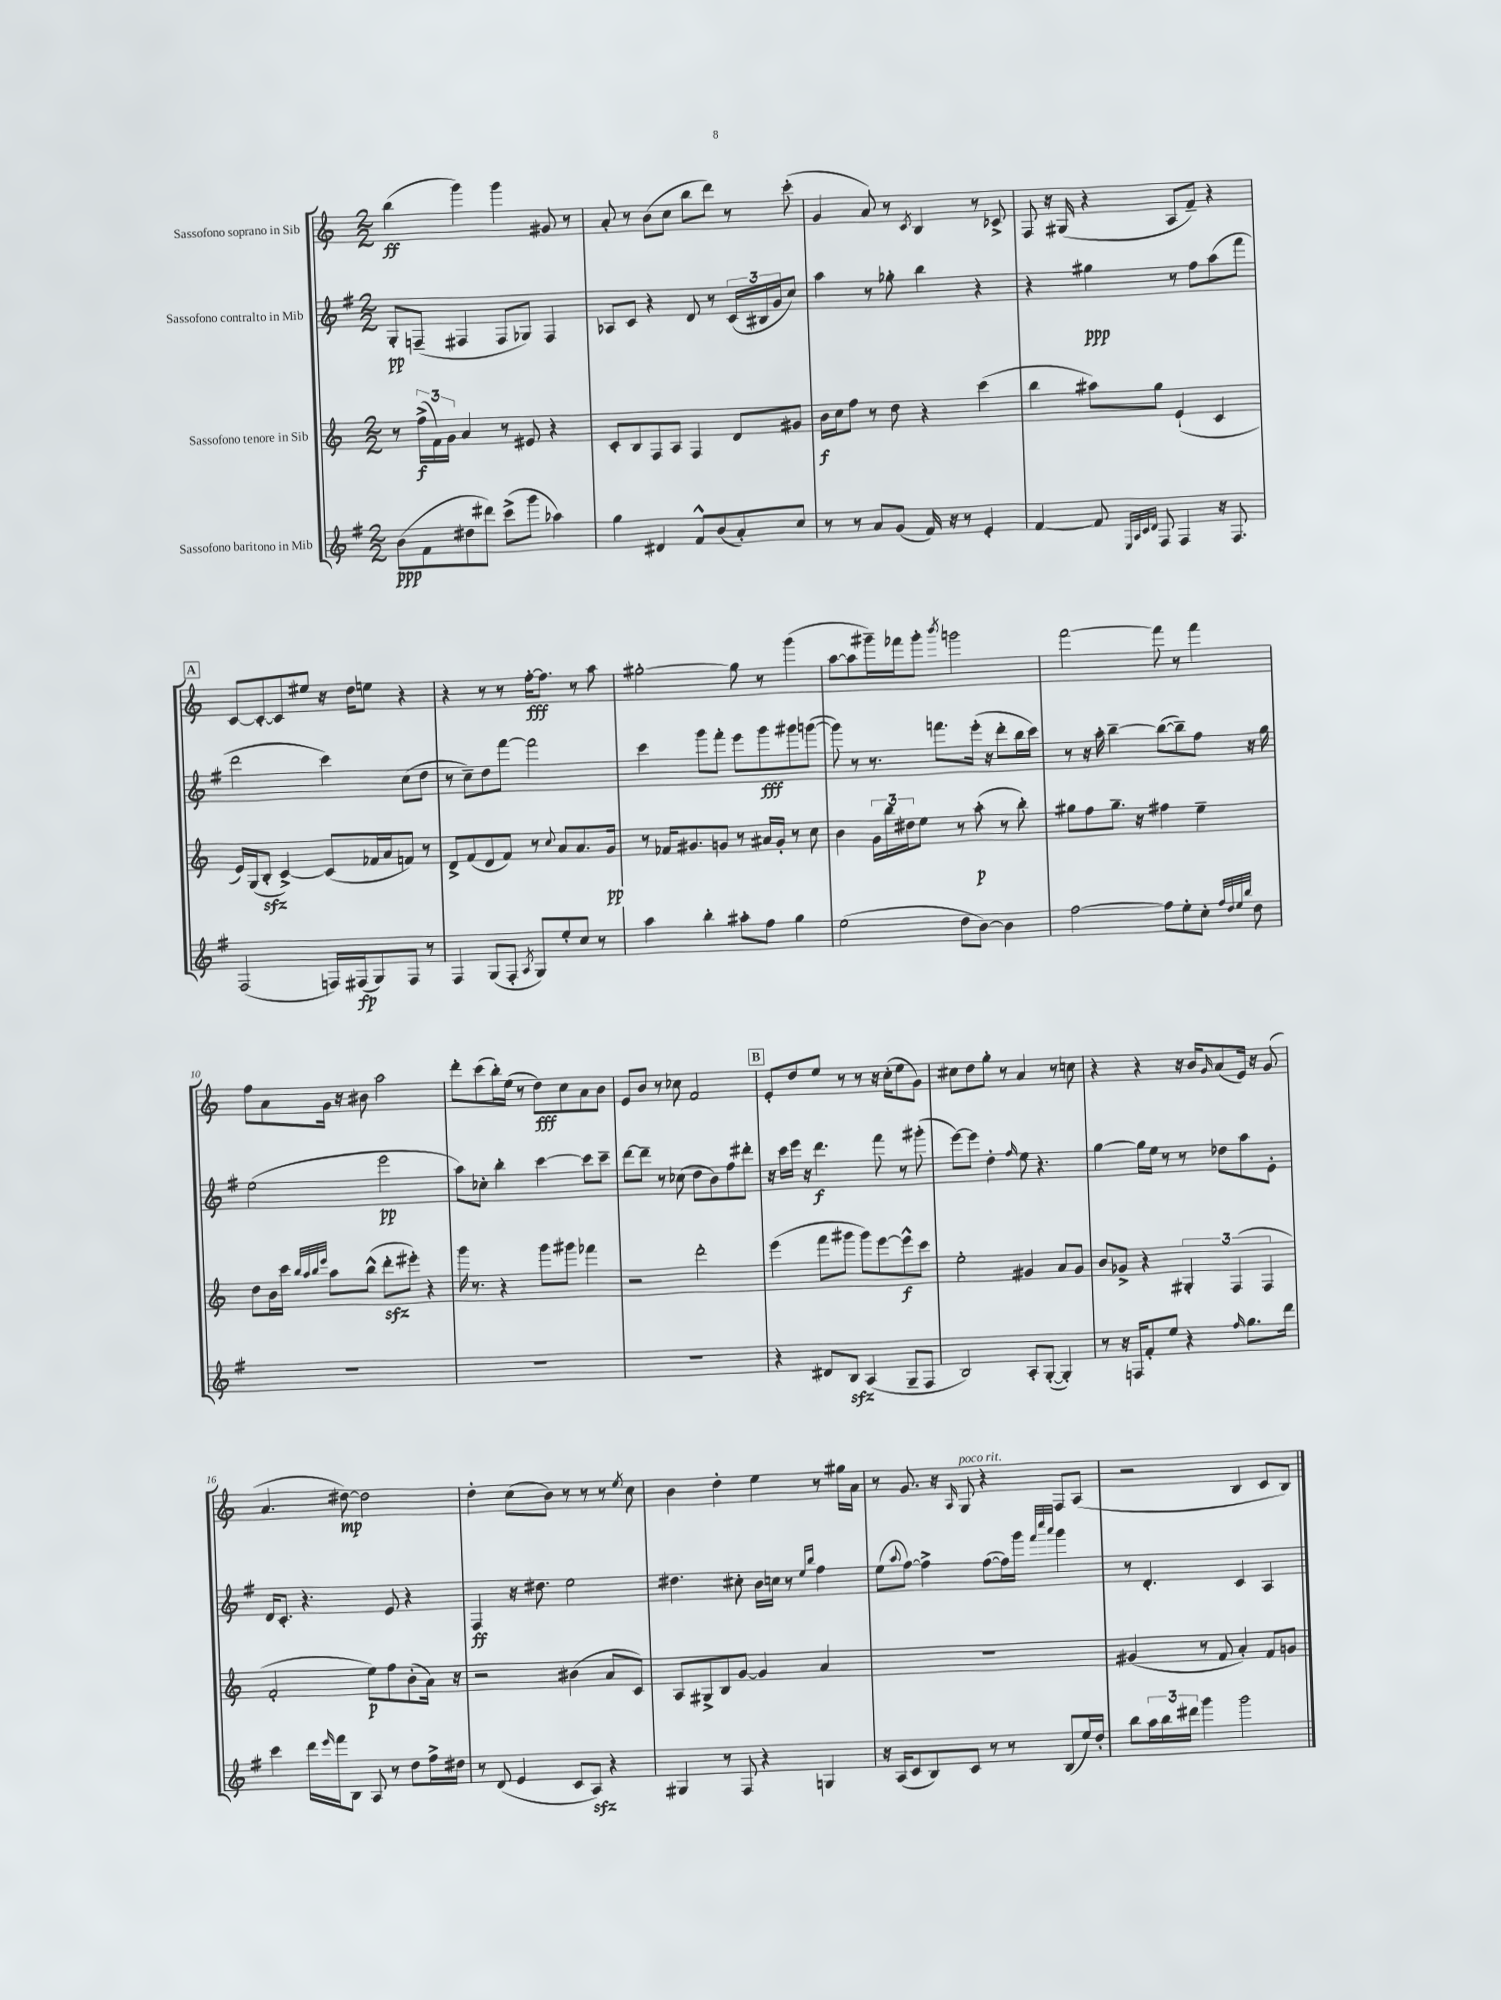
<<
\new StaffGroup <<
\new Staff = "s0" \with { instrumentName = "Sassofono soprano in Sib" } {
    \clef treble \key c \major \numericTimeSignature \time 2/2
    b''4\ff( g'''4) g'''4 gis'8 r8 |
    a'8-. r8 b'8( c''8 b''8 d'''8) r8 c'''8-.( |
    g'4 a'8) r8 \acciaccatura { c'8 } b4 r8 ces'8-> |
    f8 r16 gis16( r4 a8 f'8--) r4 |
    \mark \markup { \box "A" } c'8~ c'8~-. c'8 eis''8 r16 d''16 e''8 r4 |
    r4 r8 r8 f''16~-.\fff f''8. r8 a''8 |
    gis''2~-. gis''8 r8 g'''4( |
    a''8~ a''8 gis'''16--) fes'''16 gis'''8-. \acciaccatura { b'''8 } g'''2 |
    f'''2~ f'''8 r8 f'''4 |
    f''8 a'8 g'16 r16 bis'8 a''2 |
    d'''8-. c'''8( b''16-.) e''16( r8 d''8\fff) c''8 a'8 b'8 |
    e'8 b'8 r8 ces''8 f'2 |
    \mark \markup { \box "B" } e'8-. d''8 e''8 r8 r8 r16 c''16-.( e''8 g'8) |
    cis''8 d''8 g''8-. r8 a'4 r8 c''8 |
    r4 r4 r16 b'16 \grace { g'16 } a'8( e'16) r16 g'8( |
    a'4. dis''8~\mp) dis''2 |
    d''4-. c''8( b'8) r8 r8 r8 \acciaccatura { e''8 } c''8 |
    b'4 d''4-. e''4 r8 gis''16 a'16 |
    r8 g'8. r16 \grace { a16 } g8^\markup { \italic "poco rit." } r4 f8 a8( |
    r2 b4 c'8 b8) \bar "|." |
}
\new Staff = "s1" \with { instrumentName = "Sassofono contralto in Mib" } {
    \clef treble \key g \major \numericTimeSignature \time 2/2
    g8-.\pp f8--( fis4 fis8 ges8) fis4 |
    aes8 c'8 r4 d'8 r8 \tuplet 3/2 { c'16( bis16 g'16 } c''8) |
    a''4 r8 ges''8-. b''4 r4 |
    r4 gis''4\ppp r8 fis''8 a''8( fis'''8 |
    \mark \markup { \box "A" } d'''2 c'''4) c''8( d''8 |
    r8 c''8--) d''8 fis'''8~ fis'''2 |
    c'''4 g'''8 fis'''8-. e'''8 g'''8\fff gis'''8 g'''8~( |
    g'''8) r8 r8. f'''8. e'''16-.( r16 d'''8-. b''16 c'''16) |
    r8 r16 a''16-. b''4~-- b''8~( b''8--) fis''8 r16 g''16 |
    e''2( e'''2\pp |
    a''8) ces''8-. b''4-. c'''4~ c'''8 c'''8-- |
    d'''8~ d'''8-- r8 ces''8( d''8 b'8) fis''8 dis'''8-. |
    \mark \markup { \box "B" } r16 c'''16 e'''16 r16 d'''4.\f fis'''8 r8 gis'''8-.( |
    e'''8~) e'''8 d''4-. \grace { fis''16 } e''8 r4. |
    g''4~ g''16 e''16 r8 r8 des''8 a''8 e'8-. |
    d'16 c'8.-. r4. e'8 r4 |
    fis4\ff r16 dis''8. e''2 |
    dis''4. cis''8-. b'16 c''16 r8 \grace { e''16 b''16 } fis''4 |
    e''8( \appoggiatura { a''8 } fis''8~) fis''4-> fis''8~( fis''16) g'''16 \grace { fis'''32 c''''32 a'''32 } g'''4 |
    r8 d'4.-. c'4 a4 \bar "|." |
}
\new Staff = "s2" \with { instrumentName = "Sassofono tenore in Sib" } {
    \clef treble \key c \major \numericTimeSignature \time 2/2
    r8 \tuplet 3/2 { f''16->\f( f'16) g'16 } a'4 r8 eis'8 r4 |
    c'8-. b8 f8 a8 f4 d'8 gis'8 |
    b'16\f c''16 f''8 r8 d''8 r4 c'''4( |
    b''4 ais''8) g''8 e'4-!( c'4 |
    \mark \markup { \box "A" } e'16) g16( b8-.\sfz c'4~->) c'8( fes'16 a'16 f'8) r8 |
    d'8-> f'8( d'8 f'8) r8 \appoggiatura { c''8 } a'8 a'8. g'16\pp |
    r8 fes'16 gis'8. g'8 r8 ais'16 g'16-. r8 c''8 |
    b'4 \tuplet 3/2 { g'16 b''16 dis''16 } e''8 r8 a''8-.\p( r8 b''8-.) |
    gis''8 f''8 gis''8.-- r16 fis''4 e''4-- |
    d''8 b'16 c'''16 \grace { b''32 a''32 b''32 e'''32 } a''8 b''8-^( d'''8-.\sfz eis'''8-.) r4 |
    g'''16 r8. r4 g'''8 gis'''8 fes'''4 |
    r2 d'''2-. |
    \mark \markup { \box "B" } e'''4( f'''8 gis'''8 gis'''8) e'''8~ e'''8-^\f c'''8 |
    e''2-. gis'4 a'8 gis'8 |
    b'8 ges'8-> r4 \tuplet 3/2 { gis4-. f4( f4 } |
    f'2-. e''8\p) f''8 b'8-.( a'16) r16 |
    r2 bis'4( a'8 c'8) |
    a8 gis8-> b8 g'8~ g'4 a'4 |
    R1 |
    gis'4( r8 f'8 a'4-.) f'8 g'8 \bar "|." |
}
\new Staff = "s3" \with { instrumentName = "Sassofono baritono in Mib" } {
    \clef treble \key g \major \numericTimeSignature \time 2/2
    b'8\ppp( fis'8 dis''8 dis'''8) c'''8->( g'''8 aes''4) |
    g''4 dis'4 fis'8-^ b'8( a'8-.) c''8 |
    r8 r8 a'8 g'8( fis'16) r16 r8 e'4-. |
    fis'4~ fis'8 \grace { e32 a32 c'32 d'32 } fis8 fis4 r16 fis8. |
    \mark \markup { \box "A" } fis2( f16) fis16\fp( g8) fis8 r8 |
    fis4 g8( fis8-. \acciaccatura { a8 } g8) e''8-. c''8 r8 |
    a''4 b''4-. ais''8-. fis''8 g''4 |
    e''2( d''8 b'8~) b'4 |
    fis''2~ fis''8 e''8-. c''8-. \grace { fis''32 d''32 e''32 b''32 } d''8 |
    R1 |
    R1 |
    R1 |
    \mark \markup { \box "B" } r4 dis'8 b8\sfz a4( g8-- fis8 |
    b2) a8-. g8~-.( g4-.) |
    r8 r16 f16 fis'8-. e''8 r4 \grace { fis''16 } g''8. d'''16 |
    c'''4 d'''16 \grace { e'''16 } fis'''16 b8 a8 r8 d''8 fis''16-> dis''16 |
    r8 d'8( e'4 c'8 a8\sfz) r4 |
    gis4 r8 fis8 r4 g4 |
    r16 a16( c'8 b8) c'8 r8 r8 b8( e''16) d''16-. |
    b''8 \tuplet 3/2 { a''16 b''16 dis'''16 } g'''4 g'''2 \bar "|." |
}
>>
>>
